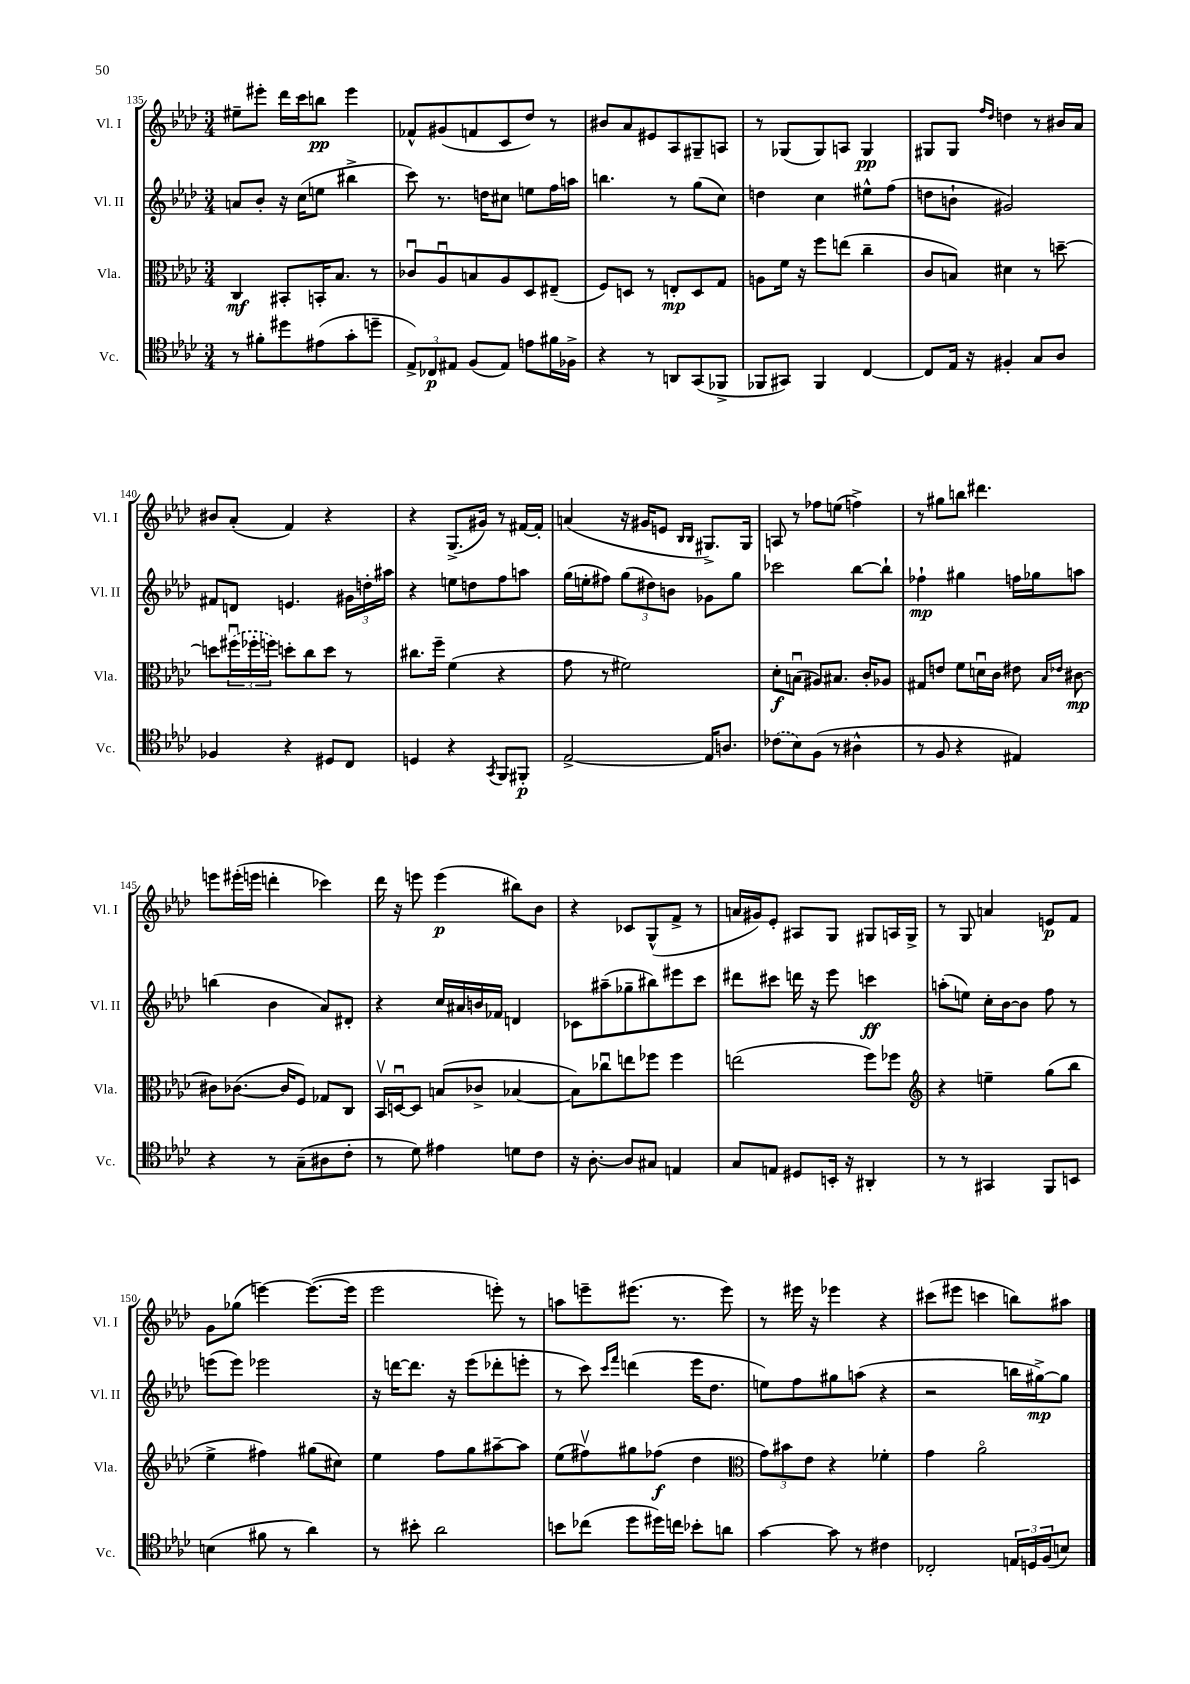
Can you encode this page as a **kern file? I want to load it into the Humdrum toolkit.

**kern	**dynam	**kern	**dynam	**kern	**dynam	**kern	**dynam
*part4	*part4	*part3	*part3	*part2	*part2	*part1	*part1
*staff4	*staff4	*staff3	*staff3	*staff2	*staff2	*staff1	*staff1
*I"Vc.	*	*I"Vla.	*	*I"Vl. II	*	*I"Vl. I	*
*I'Vc.	*	*I'Vla.	*	*I'Vl. II	*	*I'Vl. I	*
*clefC4	*	*clefC3	*	*clefG2	*	*clefG2	*
*k[b-e-a-d-]	*	*k[b-e-a-d-]	*	*k[b-e-a-d-]	*	*k[b-e-a-d-]	*
*M3/4	*	*M3/4	*	*M3/4	*	*M3/4	*
=135	=135	=135	=135	=135	=135	=135	=135
8r	.	4C/	mf	8an/L	.	8ee#X~\L	.
8f#X'\L	.	.	.	8b-'/J	.	8eee#X'\J	.
8dd#X\	.	8BB#X'/L	.	16r	.	16ddd-\LL	.
.	.	.	.	(16cc\KL	.	16ccc\J	.
(8e#X\	.	16BBn'/K	.	8een\J	.	8bbn\J	pp
.	.	8.B-/J	.	.	.	.	.
8g'\	.	.	.	4bb#X^\	.	4eee#\	.
8ddn~\J	.	8r	.	.	.	.	.
=136	=136	=136	=136	=136	=136	=136	=136
12E-^/L)	.	8c-Xu/L	.	8ccc\)	.	8f-X^^/L	.
12C-X/	p	.	.	.	.	.	.
.	.	8A-u/	.	8.r	.	(8g#X/	.
12E#X/J	.	.	.	.	.	.	.
(8F/L	.	8Bn/	.	.	.	8fn/	.
.	.	.	.	16ddn\KL	.	.	.
8E#/J)	.	8A-/	.	8cc#X\J	.	8c/	.
8en\L	.	8D-/	.	8een\L	.	8dd-/J)	.
16f#X\L	.	(8E#X~/J	.	16ff\L	.	8r	.
16F-X^\JJ	.	.	.	16aan\JJ	.	.	.
=137	=137	=137	=137	=137	=137	=137	=137
4r	.	8F/L)	.	4.bbn\	.	8b#X/L	.
.	.	8Dn/J	.	.	.	8a-/	.
8r	.	8r	.	.	.	8e#X/	.
8AAn/L	.	8En'/L	mp	8r	.	8A-/	.
(8GG/	.	8D/	.	(8gg\L	.	8G#X~/	.
8FF-X^/J	.	8G/J	.	8cc\J)	.	8An/J	.
=138	=138	=138	=138	=138	=138	=138	=138
8FF-X/L	.	8An\L	.	4ddn\	.	8r	.
8GG#X/J)	.	16f\Jk	.	.	.	(8G-X/L	.
.	.	16r	.	.	.	.	.
4FF-/	.	8ff\L	.	4cc\	.	8G-/)	.
.	.	(8een\J	.	.	.	8An/J	.
[4C/	.	4cc~\	.	8ee#X^^\L	.	4G-/	pp
.	.	.	.	(8ff\J	.	.	.
=139	=139	=139	=139	=139	=139	=139	=139
8C/L]	.	8c/L	.	8ddn\L	.	8G#X/L	.
16E-/Jk	.	8Bn/J)	.	8bn`\J	.	8G#/J	.
16r	.	.	.	.	.	.	.
.	.	.	.	.	.	16qqff/LL	.
.	.	.	.	.	.	16qqdd-/JJ	.
4F#X'/	.	4d#X\	.	2g#X/)	.	4ddn\	.
8G/L	.	8r	.	.	.	8r	.
8A-/J	.	[8ddn~\	.	.	.	16b#X/LL	.
.	.	.	.	.	.	16a-/JJ	.
!!LO:LB:g=z
=140	=140	=140	=140	=140	=140	=140	=140
4F-X/	.	8ddn\L]	.	8f#X/L	.	8b#X/L	.
.	.	(24ff#Xu\L	.	8dn/J	.	(8a-'/J	.
.	.	24ff-X'\	.	.	.	.	.
.	.	24ffn\JJ)	.	.	.	.	.
4r	.	8ddn'\L	.	4.en/	.	4f/)	.
.	.	8cc\	.	.	.	.	.
8D#X/L	.	8dd\J	.	.	.	4r	.
8C/J	.	8r	.	24g#X\LL	.	.	.
.	.	.	.	24ddn'\	.	.	.
.	.	.	.	24aa#X\JJ	.	.	.
=141	=141	=141	=141	=141	=141	=141	=141
4Dn/	.	8.cc#X\L	.	4r	.	4r	.
.	.	16ff~\Jk	.	.	.	.	.
4r	.	(4f\	.	8een\L	.	(8.G^/L	.
.	.	.	.	8ddn\	.	.	.
.	.	.	.	.	.	16g#X/Jk)	.
8qGG/	.	.	.	.	.	.	.
8FF/L	.	4r	.	8ff\	.	8r	.
8FF#X'/J	p	.	.	8aan\J	.	[16f#X/LL	.
.	.	.	.	.	.	16f#'/JJ]	.
=142	=142	=142	=142	=142	=142	=142	=142
[2E-^/	.	8g\	.	(16gg\LL	.	(4an/	.
.	.	.	.	16een'\J	.	.	.
.	.	8r	.	8ff#X\J)	.	.	.
.	.	2f#X\)	.	(12gg\L	.	16r	.
.	.	.	.	.	.	16g#X/KL	.
.	.	.	.	12dd#X\)	.	.	.
.	.	.	.	.	.	8en/J	.
.	.	.	.	12bn\J	.	.	.
.	.	.	.	.	.	16qqB-/LL	.
.	.	.	.	.	.	16qqB-/JJ	.
16E-/KL]	.	.	.	8g-X\L	.	8.G#X^/L)	.
8.An/J	.	.	.	.	.	.	.
.	.	.	.	8gg\J	.	.	.
.	.	.	.	.	.	16G#/Jk	.
=143	=143	=143	=143	=143	=143	=143	=143
(8c-X\L	.	8d-'\L	f	2ccc-X\	.	8An/	.
8B-\)	.	(8Bnu\J	.	.	.	8r	.
(8F\J	.	8A#X/L)	.	.	.	8ff-X\L	.
8r	.	8.B#X/J	.	.	.	(8een\J	.
4A#X^^\	.	.	.	[8bb-\L	.	4ffn^\)	.
.	.	16c'/KL	.	.	.	.	.
.	.	8A-X/J	.	8bb-`\J]	.	.	.
=144	=144	=144	=144	=144	=144	=144	=144
8r	.	8G#X/L	.	4ff-X`\	mp	8r	.
8F/	.	8en/J	.	.	.	8gg#X\L	.
4r	.	8f\L	.	4gg#X\	.	8bbn\J	.
.	.	16dnu\L	.	.	.	4.ddd#X\	.
.	.	16c\JJ	.	.	.	.	.
4E#X/)	.	8e#X\	.	16ffn\LL	.	.	.
.	.	.	.	16gg-X\J	.	.	.
.	.	16qqB-/LL	.	.	.	.	.
.	.	16qqe-X/JJ	.	.	.	.	.
.	.	[8c#X\	mp	8aan\J	.	.	.
!!LO:LB:g=z
=145	=145	=145	=145	=145	=145	=145	=145
4r	.	8c#X\L]	.	(4bbn\	.	8eeen\L	.
.	.	([8.c-X\J	.	.	.	(16eee#X'\L	.
.	.	.	.	.	.	16eeen\JJ	.
8r	.	.	.	4b-\	.	4dddn'\	.
.	.	16c-/KL]	.	.	.	.	.
(8G~\L	.	8F/J)	.	.	.	.	.
8A#X\	.	8G-X/L	.	8a-/L)	.	4ccc-X\)	.
8c'\J	.	8C/J	.	8d#X'/J	.	.	.
=146	=146	=146	=146	=146	=146	=146	=146
8r	.	16BB-v/LL	.	4r	.	16ddd-\	.
.	.	[16Dnu/J	.	.	.	16r	.
8d-\)	.	8D/J]	.	.	.	8eeen\	.
4e#X\	.	(8Bn/L	.	16cc/LL	.	(4eee\	p
.	.	.	.	16a#X/	.	.	.
.	.	8c-X^/J	.	16bn/	.	.	.
.	.	.	.	16f-X/JJ	.	.	.
8dn\L	.	[4B-X/	.	4dn/	.	8bb#X\L)	.
8c\J	.	.	.	.	.	8b-\J	.
=147	=147	=147	=147	=147	=147	=147	=147
16r	.	8B-\L])	.	8c-X\L	.	4r	.
[8.A-'\	.	.	.	.	.	.	.
.	.	8cc-Xu\	.	(8aa#X~\	.	.	.
8A-/L]	.	8een\	.	8gg-X~\	.	8c-X/L	.
8G#X/J	.	8ff-X\J	.	8bb#X\)	.	(8G^^/	.
4En/	.	4ff-\	.	8eee#X\	.	8f^/J	.
.	.	.	.	8ccc\J	.	8r	.
=148	=148	=148	=148	=148	=148	=148	=148
8G/L	.	(2een\	.	8ddd#X\L	.	16an/LL	.
.	.	.	.	.	.	16g#X/J)	.
8En/J	.	.	.	8ccc#X\J	.	8e-'/J	.
8D#X/L	.	.	.	16dddn\	.	8A#X/L	.
.	.	.	.	16r	.	.	.
16BBn'/Jk	.	.	.	8eee-\	.	8G/J	.
16r	.	.	.	.	.	.	.
4AA#X'/	.	8ff\L)	.	4cccn\	ff	8G#X/L	.
.	.	8ff-X\J	.	.	.	16An/L	.
.	.	.	.	.	.	16G#^/JJ	.
=149	=149	=149	=149	=149	=149	=149	=149
*	*	*clefG2	*	*	*	*	*
8r	.	4r	.	(8aan'\L	.	8r	.
8r	.	.	.	8een\J)	.	8G/	.
4GG#X/	.	4een~\	.	16cc'\LL	.	4an/	.
.	.	.	.	[16b-\J	.	.	.
.	.	.	.	8b-\J]	.	.	.
8FF/L	.	(8gg\L	.	8ff\	.	8en/L	p
8BBn/J	.	8bb-\J	.	8r	.	8f/J	.
!!LO:LB:g=z
=150	=150	=150	=150	=150	=150	=150	=150
(4Bn\	.	4ee-^\	.	(8eeen\L	.	8g\L	.
.	.	.	.	8eee\J)	.	(8gg-X\J	.
8f#X\	.	4ff#X\)	.	2eee-X\	.	[4eeen\)	.
8r	.	.	.	.	.	.	.
4a-\)	.	(8gg#X\L	.	.	.	(8.eee\L_	.
.	.	8cc#X\J)	.	.	.	.	.
.	.	.	.	.	.	16eee\Jk]	.
=151	=151	=151	=151	=151	=151	=151	=151
8r	.	4ee-\	.	16r	.	2eee-\	.
.	.	.	.	[16dddn\KL	.	.	.
8b#X'\	.	.	.	8.ddd\J]	.	.	.
2a-\	.	8ff\L	.	.	.	.	.
.	.	.	.	16r	.	.	.
.	.	8gg\	.	(8eee-\L	.	.	.
.	.	[8aa#X~\	.	8ddd-X'\	.	8eeen'\)	.
.	.	8aa#\J]	.	8eeen'\J	.	8r	.
=152	=152	=152	=152	=152	=152	=152	=152
8bn\L	.	(8ee-\L	.	8r	.	8aan\L	.
(8cc-X\J	.	8ff#Xv\)	.	8ccc\)	.	8eeen~\	.
.	.	.	.	16qqccc/LL	.	.	.
.	.	.	.	16qqfff/JJ	.	.	.
8dd-\L	.	8gg#X\	.	(4dddn\	.	(8.eee#X\J	.
16dd#X\L)	.	(8ff-X\J	f	.	.	.	.
16ccn\JJ	.	.	.	.	.	8.r	.
8b-X'\L	.	4dd-\	.	16eee-\KL	.	.	.
.	.	.	.	8.dd-\J	.	.	.
8an\J	.	.	.	.	.	8eee#\)	.
=153	=153	=153	=153	=153	=153	=153	=153
*	*	*clefC3	*	*	*	*	*
[4g\	.	12g\L)	.	8een\L)	.	8r	.
.	.	12b#X\	.	.	.	.	.
.	.	.	.	8ff\	.	16eee#X\	.
.	.	12e-\J	.	.	.	.	.
.	.	.	.	.	.	16r	.
8g\]	.	4r	.	8gg#X\	.	4eee-X\	.
8r	.	.	.	(8aan\J	.	.	.
4c#X\	.	4f-X'\	.	4r	.	4r	.
=154	=154	=154	=154	=154	=154	=154	=154
2C-X'/	.	4g\	.	2r	.	(8ccc#X\L	.
.	.	.	.	.	.	8eee#X\J	.
.	.	2a-\	.	.	.	4cccn\	.
24En/LL	.	.	.	16bbn\LL	.	8bbn\L)	.
24Dn/	.	.	.	.	.	.	.
.	.	.	.	[16gg#X^\J)	mp	.	.
(24F/J	.	.	.	.	.	.	.
8Bn/J)	.	.	.	8gg#\J]	.	8aa#X\J	.
==	==	==	==	==	==	==	==
*-	*-	*-	*-	*-	*-	*-	*-
